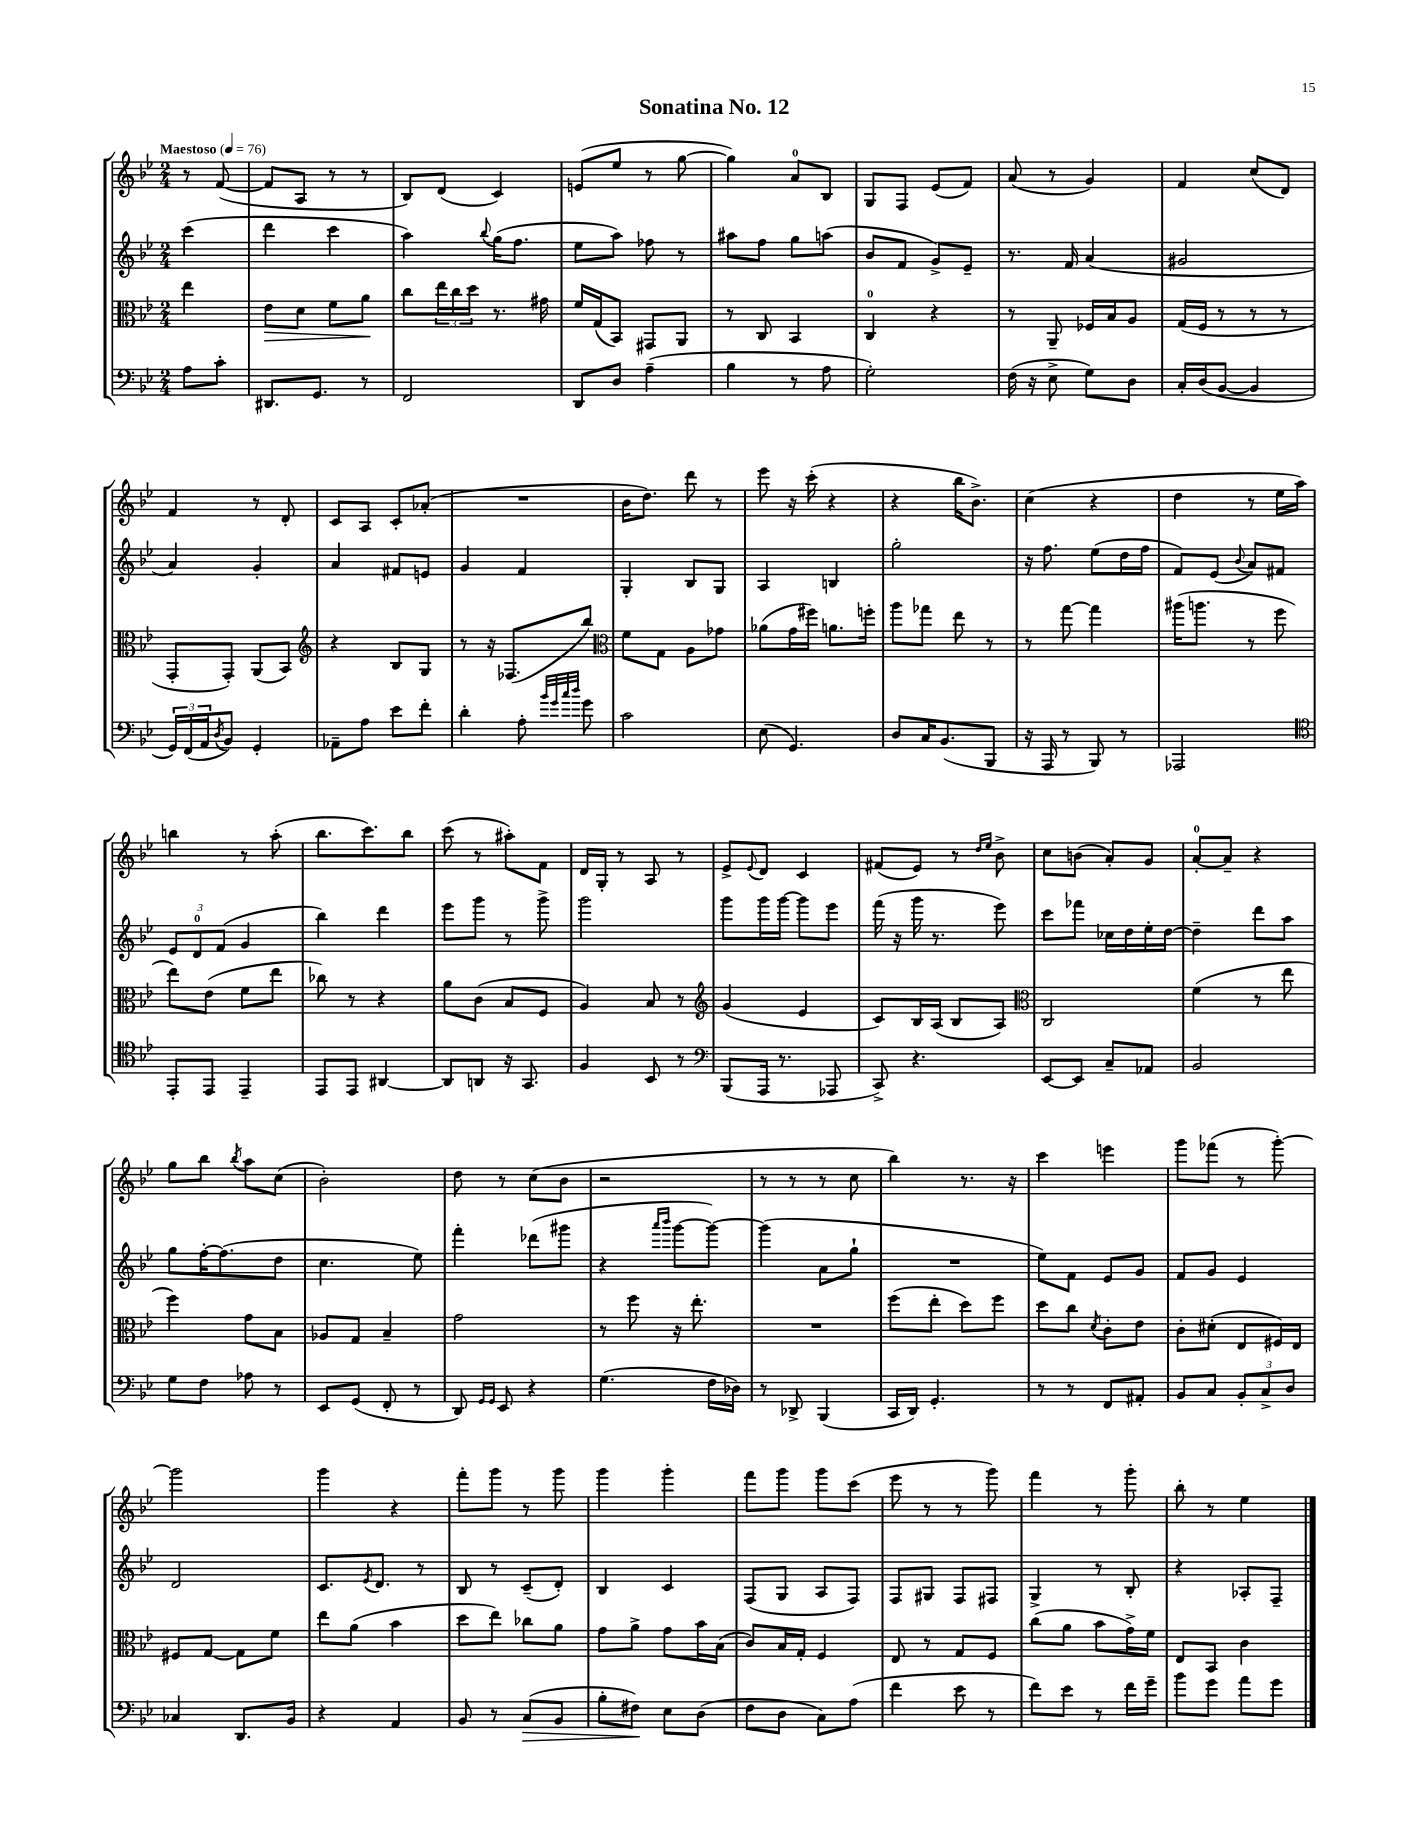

**kern	**kern	**kern	**kern
*staff4	*staff3	*staff2	*staff1
*clefF4	*clefC3	*clefG2	*clefG2
*k[b-e-]	*k[b-e-]	*k[b-e-]	*k[b-e-]
*M2/4	*M2/4	*M2/4	*M2/4
*MM76	*MM76	*MM76	*MM76
8A\L	4ee-\	(4ccc\	8r
8c'\J	.	.	([8f/
=	=	=	=
8.DD#/L	8e-\L	4ddd\	8f/]L
.	8d\J	.	8A/J
8.GG/J	.	.	.
.	8f\L	4ccc\	8r
8r	8a\J	.	8r
=	=	=	=
2FF/	8cc\L	4aa\)	8B-/L)
.	24ee-\L	.	(8d/J
.	24cc\	.	.
.	24dd\JJ	.	.
.	.	8qqbb-/	.
.	8.r	(16gg\LK	4c/)
.	.	8.ff\J	.
.	16g#\	.	.
=	=	=	=
8DD/L	16f/LL	8ee-\L	(8e/L
.	(16G/J	.	.
8D/J	8BB-/J)	8aa\J)	8ee-/J
(4A~\	8GG#/L	8ff-\	8r
.	8AA/J	8r	[8gg\
=	=	=	=
4B-\	8r	8aa#\L	4gg\])
.	8C/	8ff\J	.
8r	4BB-/	8gg\L	8a/L
8A\	.	(8aa\J	8B-/J
=	=	=	=
2G'\)	4C/	8b-/L	8G/L
.	.	8f/J	8F/J
.	4r	8g^/L)	(8e-/L
.	.	8e-~/J	8f/J)
=	=	=	=
(16F\	8r	8.r	(8a/
16r	.	.	.
8E-^\	8AA~/	.	8r
.	.	16f/	.
8G\L)	16F-/LL	(4a/	4g/)
.	16B-/J	.	.
8D\J	8A/J	.	.
=	=	=	=
16C'/LL	(16G/LL	2g#/	4f/
(16D/J	16F/JJ	.	.
[8BB-/J	8r	.	.
4BB-/]	8r	.	(8cc/L
.	8r	.	8d/J)
=	=	=	=
24GG/LL)	8GG'/L	4a/)	4f/
(24FF/	.	.	.
24AA/J	.	.	.
8qD/	.	.	.
8BB-/J)	8GG'/J)	.	.
4GG'/	(8AA/L	4g'/	8r
.	8BB-/J)	.	8d'/
=	=	=	=
*	*clefG2	*	*
8AA-~\L	4r	4a/	8c/L
8A\J	.	.	8A/J
8e-\L	8B-/L	8f#/L	8c'/L
8f'\J	8G/J	8e/J	(8a-'/J
=	=	=	=
4d'\	8r	4g/	2r
.	16r	.	.
.	(8.F-/L	.	.
8A'\	.	4f/	.
32qqb-/LLL	.	.	.
32qqg/	.	.	.
32qqcc/	.	.	.
32qqdd/JJJ	.	.	.
8g\	8bb-/J)	.	.
=	=	=	=
*	*clefC3	*	*
2c\	8f\L	4G'/	16b-\LK
.	.	.	8.dd\J)
.	8G\J	.	.
.	8A\L	8B-/L	8ddd\
.	8g-\J	8G/J	8r
=	=	=	=
(8E-\	(8a-\L	4A/	8eee-\
4.GG/)	16g\L	.	16r
.	16ff#\JJ)	.	(16ccc'\
.	8.a\L	4B/	4r
.	16ff'\Jk	.	.
=	=	=	=
8D/L	8aa\L	2gg'\	4r
16C/K	8gg-\J	.	.
(8.BB-/	.	.	.
.	8ee-\	.	16bb-\LK
.	.	.	8.b-^\J)
8BBB-/J	8r	.	.
=	=	=	=
16r	8r	16r	(4cc\
16AAA/	.	8.ff\	.
8r	[8gg\	.	.
8BBB-/)	4gg\]	(8ee-\L	4r
8r	.	16dd\L	.
.	.	16ff\JJ	.
=	=	=	=
2AAA-/	(16aa#\LK	8f/L)	4dd\
.	8.aa\J	.	.
.	.	(8e-/J	.
.	.	8qqb-/	.
.	8r	8a/L)	8r
.	8ff\	8f#/J	16ee-\LL
.	.	.	16aa\JJ)
=	=	=	=
*clefC4	*	*	*
8EE-'/L	8ee-\L)	12e-/L	4bb\
.	.	12d/	.
8EE-/J	(8e-\J	.	.
.	.	(12f/J	.
4EE-~/	8f\L	4g/	8r
.	8ee-\J	.	(8aa'\
=	=	=	=
8EE-/L	8cc-\)	4bb-\)	8.bb-\L
8EE-/J	8r	.	.
.	.	.	8.ccc\)
[4AA#/	4r	4ddd\	.
.	.	.	8bb-\J
=	=	=	=
8AA#/]L	8a\L	8eee-\L	(8ccc\
8AA/J	(8c\J	8ggg\J	8r
16r	8B-/L	8r	8aa#'\L)
8.GG/	.	.	.
.	8F/J	8ggg^\	8f\J
=	=	=	=
4F/	4A/)	2ggg\	16d/LL
.	.	.	16G'/JJ
.	.	.	8r
8BB-/	8B-/	.	8A/
8r	8r	.	8r
=	=	=	=
*clefF4	*clefG2	*	*
(8BBB-/L	(4g/	8ggg\L	8e-^/L
.	.	.	8qqe-/
16AAA/Jk	.	16ggg\L	8d/J
8.r	.	[16ggg\JJ	.
.	4e-/	8ggg\]L	4c/
8AAA-/	.	8eee-\J	.
=	=	=	=
8CC^/)	8c/L)	(16fff\	(8f#/L
.	.	16r	.
4.r	16B-/L	16ggg\	8e-/J)
.	(16A/JJ	8.r	.
.	8B-/L	.	8r
.	.	.	16qqdd/LL
.	.	.	16qqee-/JJ
.	8A/J)	8eee-\)	8b-^\
=	=	=	=
*	*clefC3	*	*
[8EE-/L	2C/	8ccc\L	8cc\L
8EE-/]J	.	8fff-\J	(8b\J
8C~/L	.	16cc-\LL	8a'/L)
.	.	16dd\	.
8AA-/J	.	16ee-'\	8g/J
.	.	[16dd\JJ	.
=	=	=	=
2BB-/	(4f\	4dd~\]	[8a'/L
.	.	.	8a~/]J
.	8r	8ddd\L	4r
.	8ee-\	8aa\J	.
=	=	=	=
8G\L	4ff\)	8gg\L	8gg\L
8F\J	.	[16ff'\K	8bb-\J
.	.	(8.ff\]	.
.	.	.	8qbb-/
8A-\	8g\L	.	8aa\L
8r	8B-\J	8dd\J	(8cc\J
=	=	=	=
8EE-/L	8A-/L	4.cc\	2b-'\)
(8GG/J	8G/J	.	.
8FF'/	4B-~/	.	.
8r	.	8ee-\)	.
=	=	=	=
8DD/)	2g\	4fff'\	8dd\
16qqGG/LL	.	.	.
16qqGG/JJ	.	.	.
8EE-/	.	.	8r
4r	.	(8ddd-\L	(8cc\L
.	.	8ggg#\J	8b-\J
=	=	=	=
(4.G\	8r	4r	2r
.	8ff\	.	.
.	.	16qqaaa/LL	.
.	.	16qqbbb-/JJ	.
.	16r	[8ggg\L	.
.	8.ee-'\	.	.
16F\LL	.	8ggg\_J)	.
16D-\JJ)	.	.	.
=	=	=	=
8r	2r	(4ggg\]	8r
8DD-^/	.	.	8r
(4BBB-/	.	8a\L	8r
.	.	8gg`\J	8cc\
=	=	=	=
16CC/LL	(8ff\L	2r	4bb-\)
16DD/JJ)	.	.	.
4.GG'/	8ee-'\J	.	.
.	8dd\L)	.	8.r
.	8ff\J	.	.
.	.	.	16r
=	=	=	=
8r	8dd\L	8ee-\L)	4ccc\
8r	8cc\J	8f\J	.
.	8qd/	.	.
8FF/L	8c'\L	8e-/L	4eee\
8AA#'/J	8e-\J	8g/J	.
=	=	=	=
8BB-/L	8c'\L	8f/L	8ggg\L
8C/J	(8d#'\J	8g/J	(8fff-\J
12BB-'/L	8E-/L	4e-/	8r
12C^/	.	.	.
.	16F#/L)	.	[8ggg'\)
12D/J	.	.	.
.	16E-/JJ	.	.
=	=	=	=
4C-/	8F#/L	2d/	2ggg\]
.	[8G/J	.	.
8.DD/L	8G\]L	.	.
.	8f\J	.	.
16BB-/Jk	.	.	.
=	=	=	=
4r	8ee-\L	8.c/L	4ggg\
.	(8a\J	.	.
.	.	8qe-/	.
.	.	8.d/J	.
4AA/	4b-\	.	4r
.	.	8r	.
=	=	=	=
8BB-/	8dd\L	8B-/	8fff'\L
8r	8ee-\J)	8r	8ggg\J
(8C/L	8cc-\L	(8c~/L	8r
8BB-/J	8a\J	8d'/J)	8ggg\
=	=	=	=
8B-'\L	8g\L	4B-/	4ggg\
8F#\J)	8a^\J	.	.
8E-\L	8g\L	4c/	4ggg'\
(8D\J	16b-\L	.	.
.	(16B-\JJ	.	.
=	=	=	=
8F\L	8c/L)	(8F/L	8fff\L
8D\J	16B-/L	8G/J	8ggg\J
.	16G'/JJ	.	.
8C\L)	4F/	8A/L	8ggg\L
(8A\J	.	8F/J)	(8ccc\J
=	=	=	=
4f\	8E-/	8F/L	8eee-\
.	8r	8G#/J	8r
8e-\	8G/L	8F/L	8r
8r	8F/J	8F#/J	8ggg\)
=	=	=	=
8f\L)	(8cc\L	4G^/	4fff\
8e-\J	8a\J	.	.
8r	8b-\L	8r	8r
16f\LL	16g^\L)	8B-'/	8ggg'\
16g~\JJ	16f\JJ	.	.
=	=	=	=
8b-\L	8E-/L	4r	8bb-'\
8g\J	8BB-/J	.	8r
8a\L	4c\	8A-'/L	4ee-\
8g\J	.	8F~/J	.
==	==	==	==
*-	*-	*-	*-
